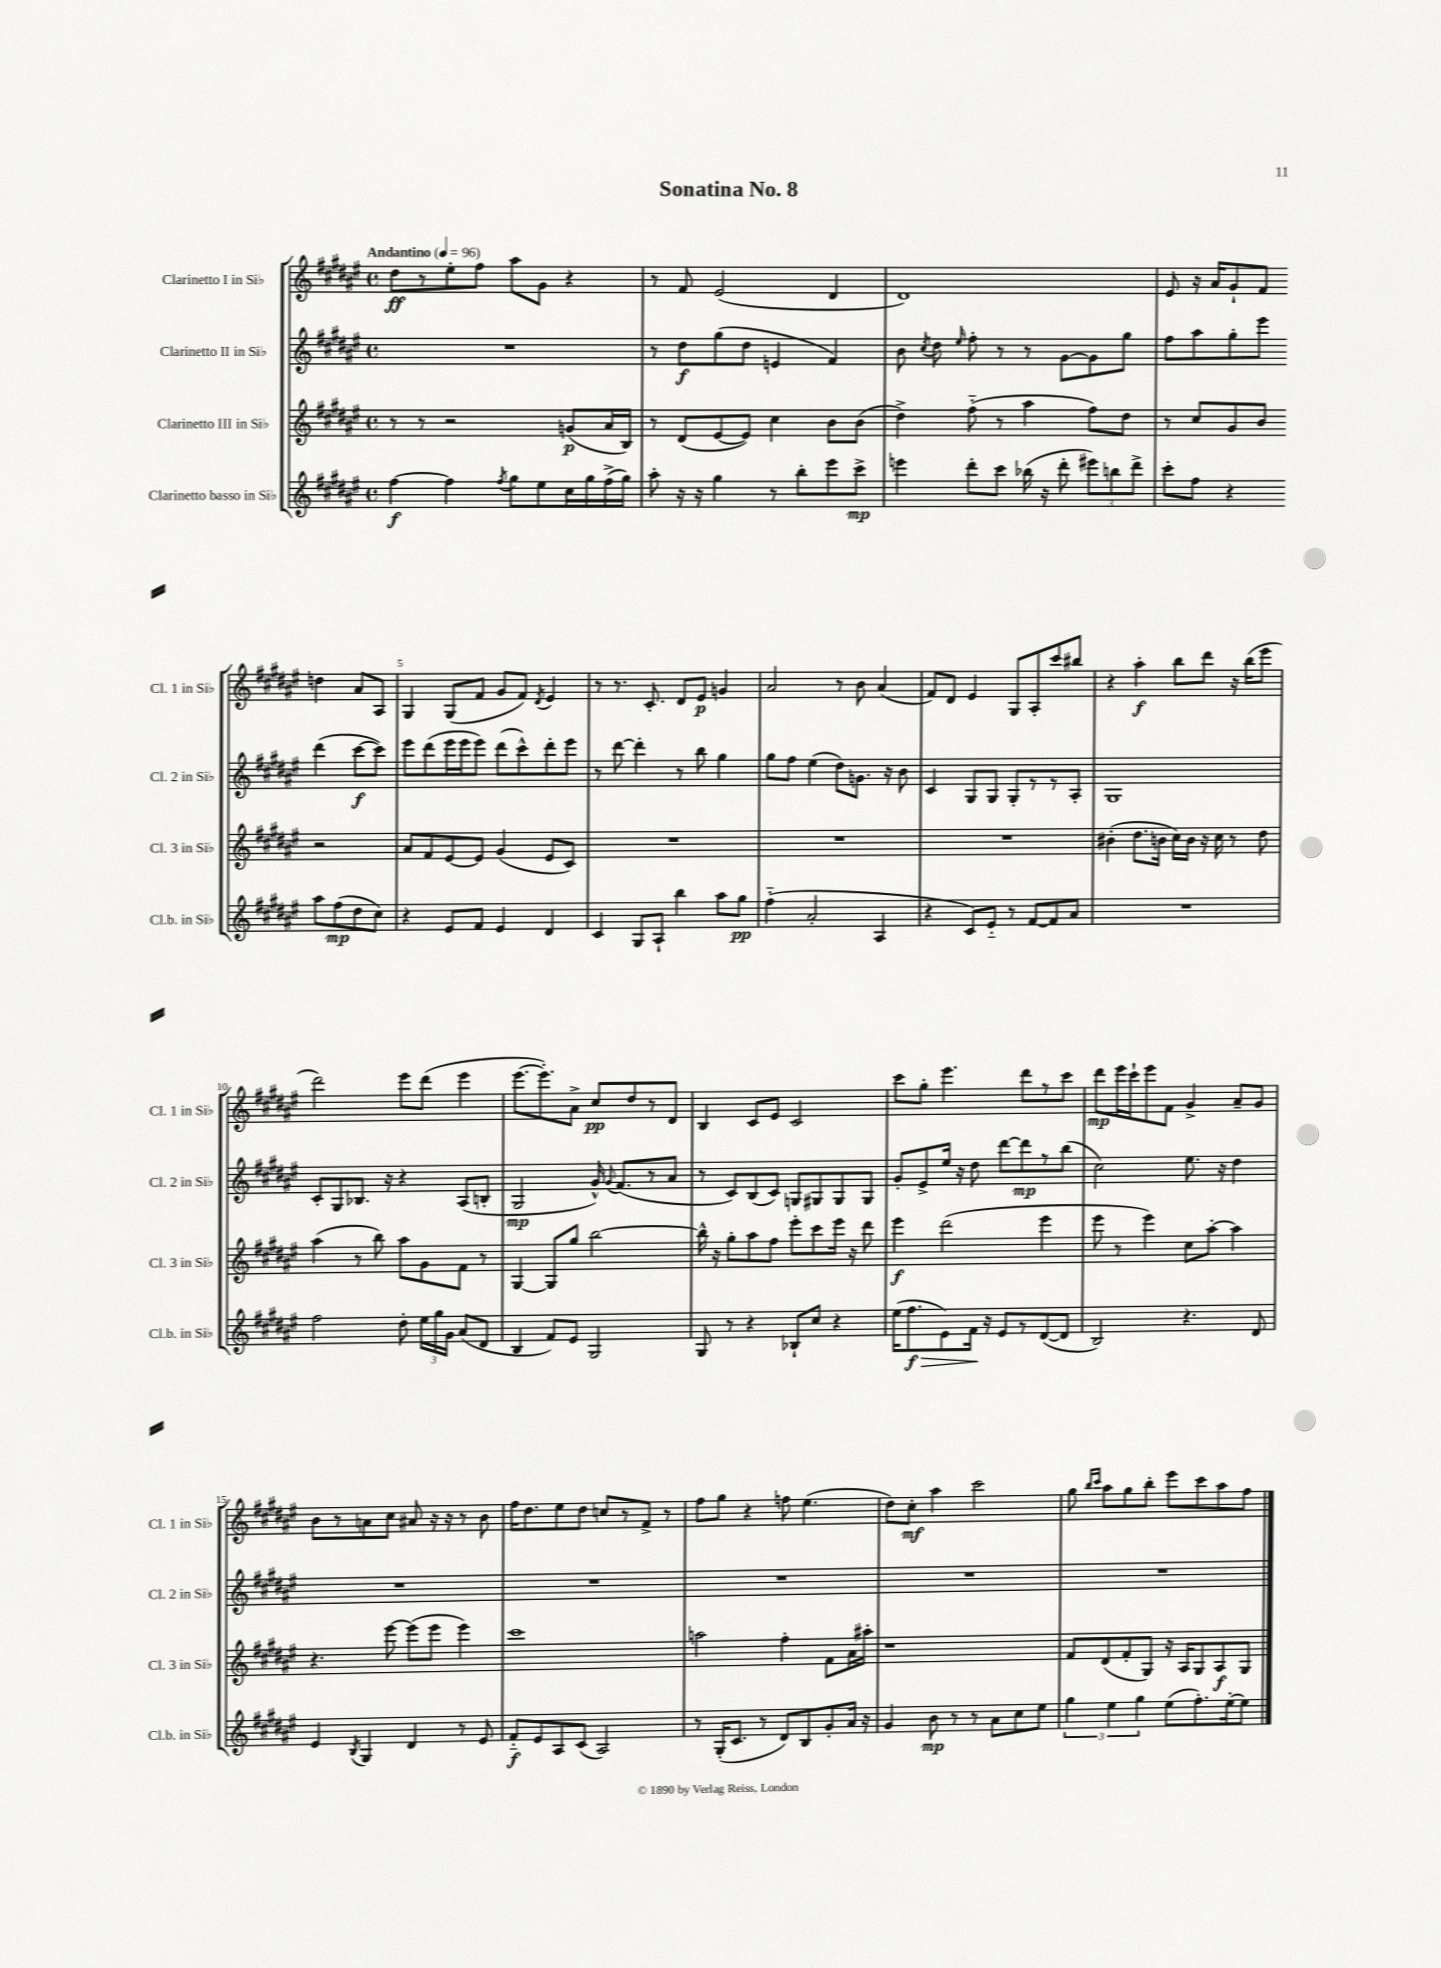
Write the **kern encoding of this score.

**kern	**dynam	**kern	**dynam	**kern	**dynam	**kern	**dynam
*part4	*part4	*part3	*part3	*part2	*part2	*part1	*part1
*staff4	*staff4	*staff3	*staff3	*staff2	*staff2	*staff1	*staff1
*I"Clarinetto basso in Si♭	*	*I"Clarinetto III in Si♭	*	*I"Clarinetto II in Si♭	*	*I"Clarinetto I in Si♭	*
*I'Cl.b. in Si♭	*	*I'Cl. 3 in Si♭	*	*I'Cl. 2 in Si♭	*	*I'Cl. 1 in Si♭	*
*clefG2	*	*clefG2	*	*clefG2	*	*clefG2	*
*k[f#c#g#d#a#e#]	*	*k[f#c#g#d#a#e#]	*	*k[f#c#g#d#a#e#]	*	*k[f#c#g#d#a#e#]	*
*M4/4	*	*M4/4	*	*M4/4	*	*M4/4	*
*met(c)	*	*met(c)	*	*met(c)	*	*met(c)	*
*MM96	*	*MM96	*	*MM96	*	*MM96	*
=1	=1	=1	=1	=1	=1	=1	=1
!	!	!	!	!	!	!LO:TX:a:B:t=Andantino	!
[4ff#\	f	8r	.	1r	.	8dd#\L	ff
.	.	8r	.	.	.	8r	.
4ff#\]	.	2r	.	.	.	8ee#'\	.
.	.	.	.	.	.	8ff#\J	.
8qff#/	.	.	.	.	.	.	.
8gg#\L	.	.	.	.	.	8aa#\L	.
8ee#\	.	.	.	.	.	8g#\J	.
16cc#\L	.	(8gn/L	p	.	.	4r	.
16gg#\	.	.	.	.	.	.	.
(16ff#^\	.	16a#/L	.	.	.	.	.
16gg#\JJ)	.	16B/JJ)	.	.	.	.	.
=2	=2	=2	=2	=2	=2	=2	=2
8aa#'\	.	8r	.	8r	.	8r	.
16r	.	(8d#/L	.	8dd#\L	f	8f#/	.
16r	.	.	.	.	.	.	.
4gg#\	.	[8e#/	.	(8gg#\	.	(2e#/	.
.	.	8e#/J])	.	8dd#\J	.	.	.
8r	.	4cc#\	.	4en/	.	.	.
8bb'\L	.	.	.	.	.	.	.
8eee#\	.	8b\L	.	4f#/)	.	4d#/	.
8ccc#^\J	mp	(8b\J	.	.	.	.	.
=3	=3	=3	=3	=3	=3	=3	=3
4eeen\	.	4dd#^\)	.	8b\	.	1d#)	.
.	.	.	.	8qcc#/	.	.	.
.	.	.	.	8dd#\	.	.	.
.	.	.	.	16qqee#/	.	.	.
8ddd#'\L	.	(8ff#\	.	8ff#'\	.	.	.
8ccc#\J	.	8r	.	8r	.	.	.
(16bb-X\	.	4aa#\	.	8r	.	.	.
16r	.	.	.	.	.	.	.
8ddd#'\	.	.	.	[8g#\L	.	.	.
12eee#X\L)	.	8ff#\L)	.	8g#\]	.	.	.
12bbn\	.	.	.	.	.	.	.
.	.	8dd#\J	.	8gg#\J	.	.	.
12ddd#^\J	.	.	.	.	.	.	.
=4	=4	=4	=4	=4	=4	=4	=4
8ccc#'\L	.	8r	.	8ff#\L	.	8e#/	.
8ff#\J	.	8cc#/L	.	8aa#\	.	16r	.
.	.	.	.	.	.	16a#/KL	.
4r	.	8g#/	.	8gg#'\	.	8g#`/	.
.	.	8b/J	.	8eee#\J	.	8f#/J	.
8aa#\L	.	2r	.	(4ddd#\	.	4ddn\	.
(8ff#\	mp	.	.	.	.	.	.
8dd#\	.	.	.	[8ccc#\L	f	8a#/L	.
8cc#\J)	.	.	.	8ccc#\J])	.	8A#/J	.
!!LO:LB:g=z
=5	=5	=5	=5	=5	=5	=5	=5
4r	.	8a#/L	.	8eee#\L	.	4G#/	.
.	.	8f#/	.	(8ddd#\	.	.	.
8e#/L	.	[8e#/	.	16eee#\L	.	(8G#/L	.
.	.	.	.	16eee#\J	.	.	.
8f#/J	.	8e#/J]	.	8eee#\J)	.	8f#/J	.
4e#/	.	(4g#/	.	(8ddd#\L	.	8g#/L	.
.	.	.	.	8ccc#^^\)	.	8f#/J)	.
.	.	.	.	.	.	8qd#/	.
4d#/	.	8e#/L	.	8ddd#'\	.	4e#/	.
.	.	8c#/J)	.	8eee#\J	.	.	.
=6	=6	=6	=6	=6	=6	=6	=6
4c#/	.	1r	.	8r	.	8r	.
.	.	.	.	[8ddd#\	.	8.r	.
8G#/L	.	.	.	4ddd#'\]	.	.	.
.	.	.	.	.	.	8.c#'/	.
8A#`/J	.	.	.	.	.	.	.
4bb\	.	.	.	8r	.	8d#/L	.
.	.	.	.	8bb\	.	8e#/J	p
8aa#\L	.	.	.	4gg#\	.	4gn/	.
8gg#\J	pp	.	.	.	.	.	.
=7	=7	=7	=7	=7	=7	=7	=7
(4ff#\	.	1r	.	8gg#\L	.	2a#/	.
.	.	.	.	8ff#\J	.	.	.
2a#'/	.	.	.	(4ee#\	.	.	.
.	.	.	.	8dd#\L)	.	8r	.
.	.	.	.	8.gn\J	.	8b\	.
4A#/	.	.	.	.	.	(4a#/	.
.	.	.	.	16r	.	.	.
.	.	.	.	8b\	.	.	.
=8	=8	=8	=8	=8	=8	=8	=8
4r	.	1r	.	4c#/	.	8f#/L)	.
.	.	.	.	.	.	8d#/J	.
8c#/L)	.	.	.	8G#/L	.	4e#/	.
8e#/J	.	.	.	8G#/J	.	.	.
8r	.	.	.	8G#'/L	.	8G#/L	.
[8f#/L	.	.	.	8r	.	8A#'/	.
8f#/]	.	.	.	8r	.	8ccc#/	.
8a#/J	.	.	.	8A#'/J	.	8bb#X/J	.
=9	=9	=9	=9	=9	=9	=9	=9
1r	.	(4b#X'\	.	1G#	.	4r	.
.	.	8.dd#\L	.	.	.	4aa#'\	f
.	.	16bn\Jk	.	.	.	.	.
.	.	16cc#\LL)	.	.	.	8bb\L	.
.	.	16b\JJ	.	.	.	.	.
.	.	16r	.	.	.	8ddd#\J	.
.	.	16cc#\	.	.	.	.	.
.	.	8r	.	.	.	16r	.
.	.	.	.	.	.	(16bb\KL	.
.	.	8dd#\	.	.	.	8eee#\J	.
!!LO:LB:g=z
=10	=10	=10	=10	=10	=10	=10	=10
2ff#\	.	(4aa#\	.	8c#'/L	.	2ddd#\)	.
.	.	.	.	8G#/	.	.	.
.	.	8r	.	8.B-X/J	.	.	.
.	.	8bb\)	.	.	.	.	.
.	.	.	.	16r	.	.	.
8dd#'\	.	8aa#\L	.	4r	.	8eee#\L	.
24ee#\LL	.	8g#\	.	.	.	(8ddd#\J	.
24gg#\	.	.	.	.	.	.	.
24g#\JJ	.	.	.	.	.	.	.
(8a#/L	.	8f#\J	.	(8A#/L	.	4eee#\	.
8d#/J	.	8r	.	8Bn'/J	.	.	.
=11	=11	=11	=11	=11	=11	=11	=11
4B/	.	[4G#/	.	2G#/	mp	[8.eee#\L	.
.	.	.	.	.	.	8.eee#'\])	.
8f#/L)	.	8G#/L]	.	.	.	.	.
8e#/J	.	8gg#/J	.	.	.	8a#^\J	.
2G#/	.	[2bb\	.	16g#^^/)	.	8cc#/L	pp
.	.	.	.	8qqg#/	.	.	.
.	.	.	.	(8.f#/L	.	.	.
.	.	.	.	.	.	8dd#/	.
.	.	.	.	8r	.	8r	.
.	.	.	.	8a#/J	.	8d#/J	.
=12	=12	=12	=12	=12	=12	=12	=12
8G#/	.	16bb^^\]	.	8r	.	4B/	.
.	.	16r	.	.	.	.	.
8r	.	8gg#'\L	.	8c#/L)	.	.	.
4r	.	8aa#\	.	(8B/	.	8c#/L	.
.	.	8ff#\J	.	8c#/J)	.	8e#/J	.
8B-X`/L	.	8eee#'\L	.	8Gn/L	.	2c#/	.
8cc#/J	.	8ccc#\	.	8G#X/	.	.	.
4r	.	16eee#\Jk	.	8G#/	.	.	.
.	.	16r	.	.	.	.	.
.	.	8ddd#\	.	8G#/J	.	.	.
=13	=13	=13	=13	=13	=13	=13	=13
(16ee#\KL	.	4eee#\	f	8g#'/L	.	8ccc#\L	.
!	!LO:HP:b	!	!	!	!	!	!
8.ff#\	> f	.	.	.	.	.	.
.	.	.	.	8e#^/	.	8gg#'\J	.
8e#\)	.	(2ddd#\	.	16ee#/Jk	.	4.eee#\	.
.	.	.	.	16r	.	.	.
16f#\Jk	.	.	.	8dd#\	.	.	.
16r	]	.	.	.	.	.	.
8e#/L	.	.	.	[8ddd#\L	.	.	.
8r	.	.	.	8ddd#\]	mp	8ddd#\L	.
([8d#/	.	4eee#\	.	8r	.	8r	.
8d#/J]	.	.	.	(8bb\J	.	8ccc#\J	.
=14	=14	=14	=14	=14	=14	=14	=14
2B/)	.	8eee#\	.	2cc#\)	.	8ddd#\L	mp
.	.	8r	.	.	.	16eee#\L	.
.	.	.	.	.	.	16ccc#`\J	.
.	.	4eee#\)	.	.	.	8eee#\	.
.	.	.	.	.	.	8f#\J	.
4.r	.	8cc#\L	.	8.ee#\	.	4g#^/	.
.	.	[8aa#'\J	.	.	.	.	.
.	.	.	.	16r	.	.	.
.	.	4aa#\]	.	4dd#\	.	8a#~/L	.
8d#/	.	.	.	.	.	8g#/J	.
!!LO:LB:g=z
=15	=15	=15	=15	=15	=15	=15	=15
4e#/	.	4.r	.	1r	.	8b\L	.
.	.	.	.	.	.	8r	.
8qB/	.	.	.	.	.	.	.
4G#/	.	.	.	.	.	8an\	.
.	.	[8eee#\	.	.	.	8cc#\J	.
4d#/	.	(8eee#\L]	.	.	.	8a#X/	.
.	.	8eee#\J	.	.	.	16r	.
.	.	.	.	.	.	16r	.
8r	.	4eee#\)	.	.	.	8r	.
8e#/	.	.	.	.	.	8b\	.
=16	=16	=16	=16	=16	=16	=16	=16
8f#/L	f	1ccc#	.	1r	.	16ff#\KL	.
.	.	.	.	.	.	8.dd#\	.
8e#/	.	.	.	.	.	.	.
8A#/	.	.	.	.	.	8ee#\	.
(8c#/J	.	.	.	.	.	8dd#\J	.
2A#/)	.	.	.	.	.	8ccn/L	.
.	.	.	.	.	.	8r	.
.	.	.	.	.	.	8f#^/J	.
.	.	.	.	.	.	8r	.
=17	=17	=17	=17	=17	=17	=17	=17
8r	.	2aan\	.	1r	.	8ff#\L	.
(16G#'/KL	.	.	.	.	.	8gg#\J	.
8.c#/J	.	.	.	.	.	.	.
.	.	.	.	.	.	4r	.
8r	.	.	.	.	.	.	.
8d#/L)	.	4ff#'\	.	.	.	8ffn\	.
8B/	.	.	.	.	.	(4.ee#\	.
8g#'/	.	8f#\L	.	.	.	.	.
16a#/Jk	.	16a#\L	.	.	.	.	.
16r	.	16aa#X'\JJ	.	.	.	.	.
=18	=18	=18	=18	=18	=18	=18	=18
4g#/	.	1r	.	1r	.	8dd#\L)	.
.	.	.	.	.	.	8cc#'\J	mf
8b\	mp	.	.	.	.	4aa#\	.
8r	.	.	.	.	.	.	.
8r	.	.	.	.	.	2ccc#\	.
8a#\L	.	.	.	.	.	.	.
8cc#\	.	.	.	.	.	.	.
8ee#\J	.	.	.	.	.	.	.
=19	=19	=19	=19	=19	=19	=19	=19
6gg#\	.	8f#/L	.	1r	.	8gg#\	.
.	.	.	.	.	.	16qqbb/LL	.
.	.	.	.	.	.	16qqccc#/JJ	.
.	.	(8d#/	.	.	.	8aa#\L	.
6ee#\	.	.	.	.	.	.	.
.	.	8f#'/	.	.	.	8gg#\	.
6gg#\	.	.	.	.	.	.	.
.	.	8G#/J)	.	.	.	8bb'\J	.
(8ee#\L	.	16r	.	.	.	8eee#\L	.
.	.	16A#/KL	.	.	.	.	.
8.ff#'\)	.	8G#/	.	.	.	8ccc#\	.
.	.	8A#/	f	.	.	8aa#\	.
[16ee#'\k	.	.	.	.	.	.	.
8ee#\J]	.	8G#/J	.	.	.	8ff#\J	.
==	==	==	==	==	==	==	==
*-	*-	*-	*-	*-	*-	*-	*-
